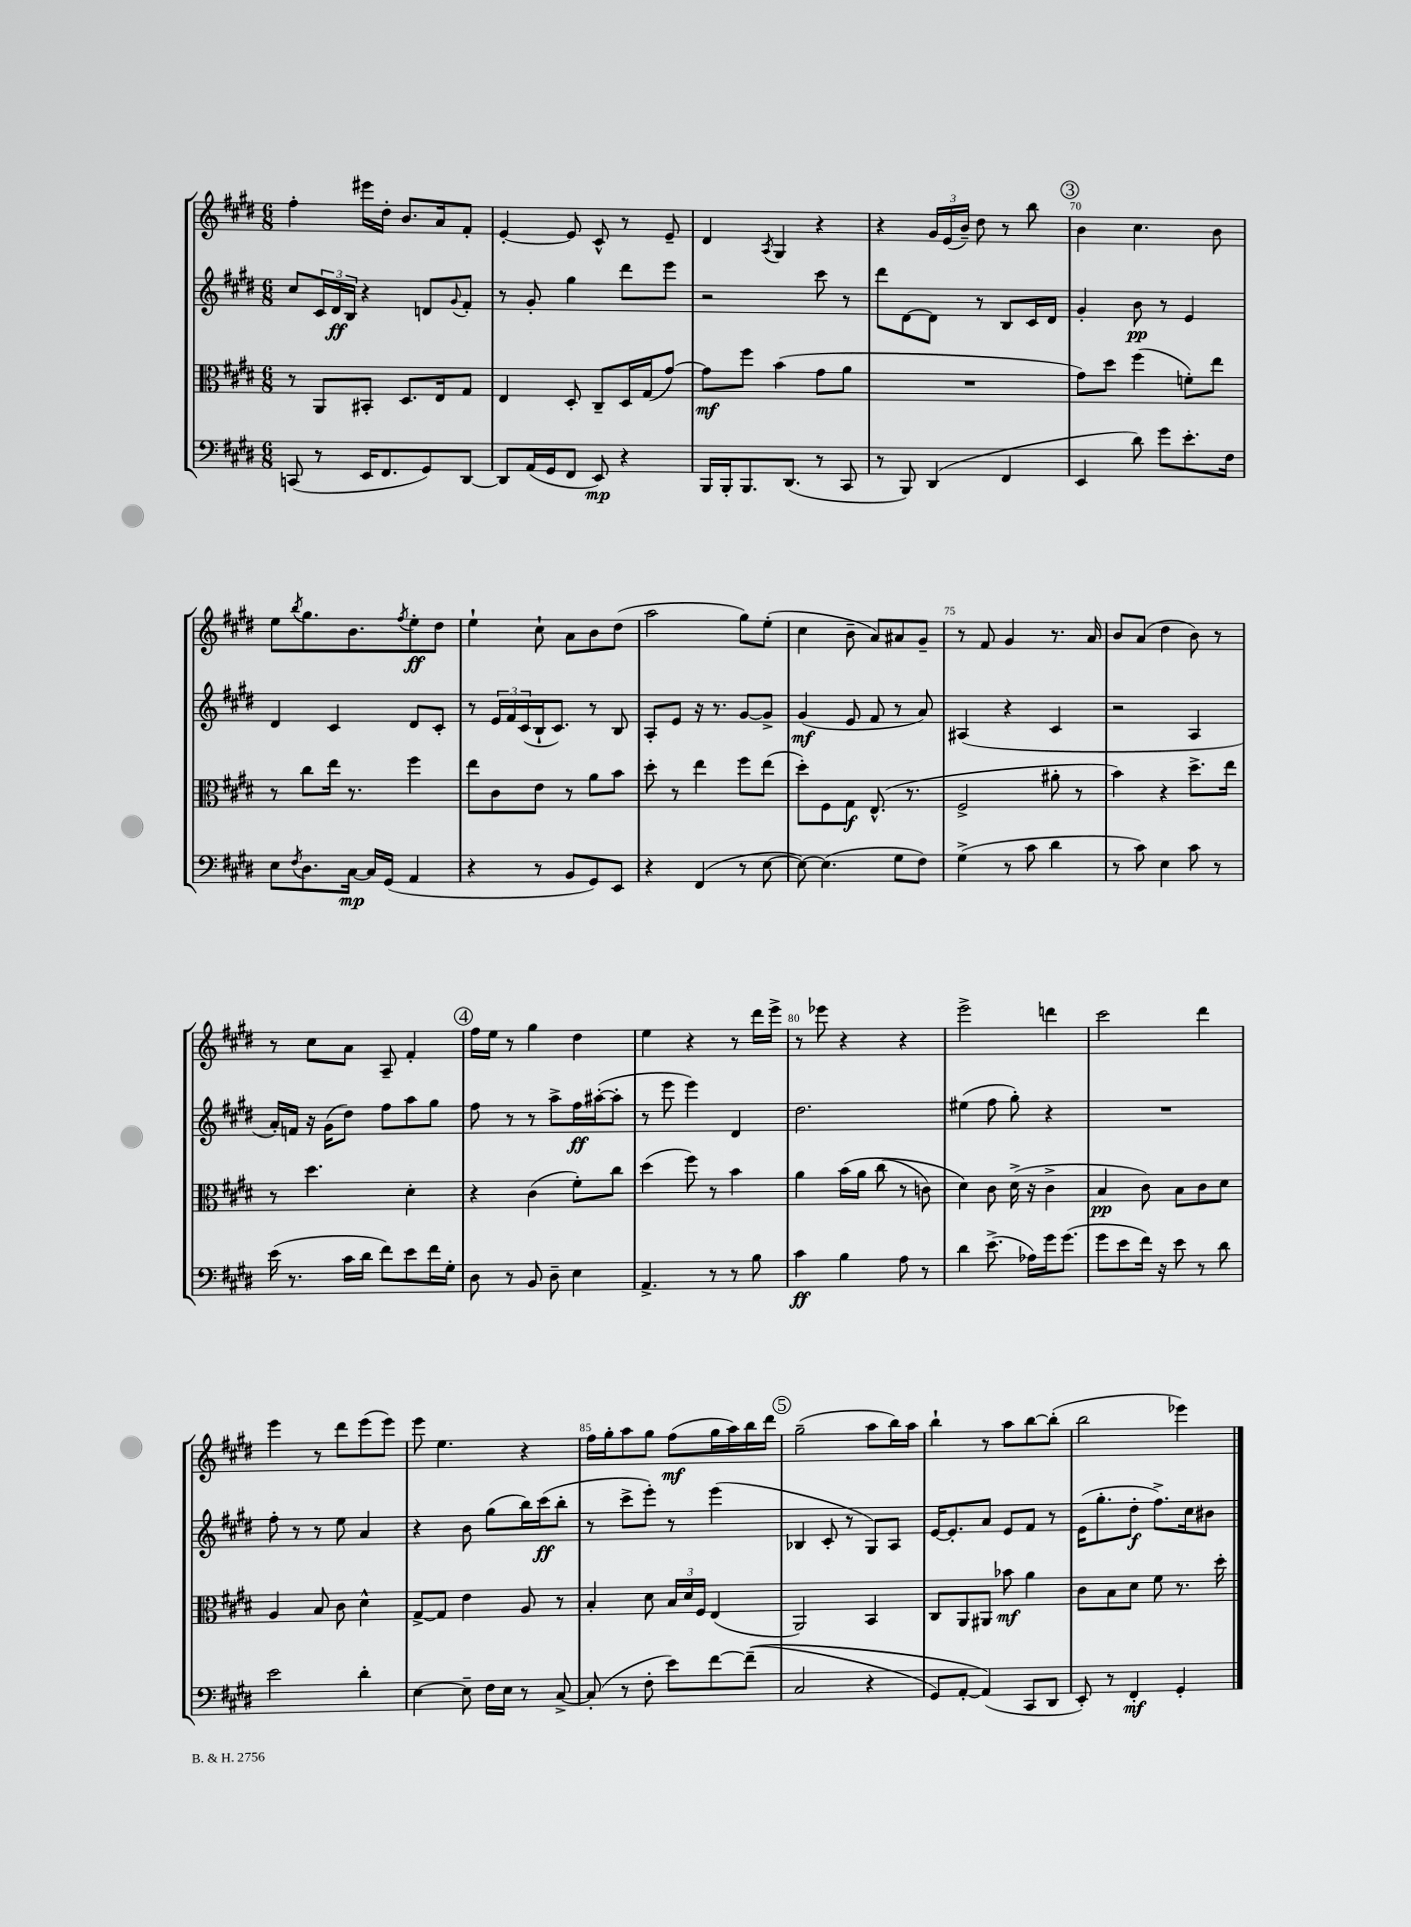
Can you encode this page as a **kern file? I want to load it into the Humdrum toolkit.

**kern	**dynam	**kern	**dynam	**kern	**dynam	**kern	**dynam
*part4	*part4	*part3	*part3	*part2	*part2	*part1	*part1
*staff4	*staff4	*staff3	*staff3	*staff2	*staff2	*staff1	*staff1
*clefF4	*	*clefC3	*	*clefG2	*	*clefG2	*
*k[f#c#g#d#]	*	*k[f#c#g#d#]	*	*k[f#c#g#d#]	*	*k[f#c#g#d#]	*
*M6/8	*	*M6/8	*	*M6/8	*	*M6/8	*
=66	=66	=66	=66	=66	=66	=66	=66
(8CCn/	.	8r	.	8cc#/L	.	4ff#'\	.
8r	.	8AA/L	.	24c#/L	.	.	.
.	.	.	.	24d#/	ff	.	.
.	.	.	.	24B/JJ	.	.	.
16EE/KL	.	8BB#X'/J	.	4r	.	16eee#X\LL	.
8.FF#/	.	.	.	.	.	16dd#'\JJ	.
.	.	8.D#/L	.	.	.	8.b/L	.
8GG#/)	.	.	.	8dn/L	.	.	.
.	.	16E/k	.	.	.	16a/k	.
.	.	.	.	8qqg#/	.	.	.
[8DD#/J	.	8G#/J	.	8f#'/J	.	8f#'/J	.
=67	=67	=67	=67	=67	=67	=67	=67
8DD#/L]	.	4E/	.	8r	.	[4e'/	.
(16AA/L	.	.	.	8g#'/	.	.	.
16GG#/J	.	.	.	.	.	.	.
8FF#/J	.	8D#'/	.	4gg#\	.	8e/]	.
8EE/)	mp	8C#~/L	.	.	.	8c#^^/	.
4r	.	16D#/L	.	8ddd#\L	.	8r	.
.	.	(16G#/J	.	.	.	.	.
.	.	[8g#/J)	.	8eee\J	.	8e~/	.
=68	=68	=68	=68	=68	=68	=68	=68
16BBB/LL	.	8g#\L]	mf	2r	.	4d#/	.
16BBB'/J	.	.	.	.	.	.	.
8.BBB/	.	8ff#\J	.	.	.	.	.
.	.	.	.	.	.	8qA/	.
.	.	(4b\	.	.	.	4G#/	.
(8.DD#/J	.	.	.	.	.	.	.
8r	.	8g#\L	.	8ccc#\	.	4r	.
8CC#/	.	8a\J	.	8r	.	.	.
=69	=69	=69	=69	=69	=69	=69	=69
8r	.	2.r	.	8ddd#\L	.	4r	.
8BBB/)	.	.	.	[8d#\	.	.	.
(4DD#/	.	.	.	8d#\J]	.	24g#/LL	.
.	.	.	.	.	.	(24e/	.
.	.	.	.	.	.	24b~/JJ)	.
.	.	.	.	8r	.	8dd#\	.
4FF#/	.	.	.	8B/L	.	8r	.
.	.	.	.	16c#/L	.	8bb\	.
.	.	.	.	16d#/JJ	.	.	.
!!LO:REH:place=s1:t=3
=70	=70	=70	=70	=70	=70	=70	=70
4EE/	.	8g#\L)	.	4g#'/	.	4b\	.
.	.	8dd#\J	.	.	.	.	.
8d#\)	.	(4ff#\	.	8b\	pp	4.cc#\	.
8g#\L	.	.	.	8r	.	.	.
8.e'\	.	8fn'\L)	.	4e/	.	.	.
.	.	8ee\J	.	.	.	8b\	.
16F#\Jk	.	.	.	.	.	.	.
!!LO:LB:g=z
=71	=71	=71	=71	=71	=71	=71	=71
8E\L	.	8r	.	4d#/	.	8ee\L	.
8qF#/	.	.	.	.	.	8qbb/	.
8.D#\	.	8cc#\L	.	.	.	8.gg#\	.
.	.	16ee\Jk	.	4c#/	.	.	.
[16C#\Jk	mp	8.r	.	.	.	8.b\	.
16C#/LL]	.	.	.	.	.	.	.
(16GG#/JJ	.	.	.	.	.	.	.
.	.	.	.	.	.	8qff#/	.
4AA/	.	4ff#\	.	8d#/L	.	8ee'\	ff
.	.	.	.	8c#'/J	.	8dd#\J	.
=72	=72	=72	=72	=72	=72	=72	=72
4r	.	8ee\L	.	8r	.	4ee`\	.
.	.	8c#\	.	24e/LL	.	.	.
.	.	.	.	24f#/	.	.	.
.	.	.	.	(24c#/	.	.	.
8r	.	8e\J	.	16B`/J	.	8cc#`\	.
.	.	.	.	8.c#/J)	.	.	.
8BB/L	.	8r	.	.	.	8a\L	.
8GG#/)	.	8a\L	.	8r	.	8b\	.
8EE/J	.	8b\J	.	8B/	.	(8dd#\J	.
=73	=73	=73	=73	=73	=73	=73	=73
4r	.	8dd#'\	.	8A'/L	.	2aa\	.
.	.	8r	.	8e/J	.	.	.
(4FF#/	.	4ee\	.	16r	.	.	.
.	.	.	.	8.r	.	.	.
8r	.	8ff#\L	.	[8g#/L	.	8gg#\L)	.
[8E\	.	(8ee\J	.	8g#^/J]	.	(8ee'\J	.
=74	=74	=74	=74	=74	=74	=74	=74
8E\_)	.	8dd#'\L)	.	(4g#/	mf	4cc#\	.
(4.E\]	.	8F#\	.	.	.	.	.
.	.	8G#\J	f	8e/	.	8b~\	.
.	.	(8.E^^/	.	8f#/	.	8a/L)	.
8G#\L	.	.	.	8r	.	8a#X/	.
.	.	8.r	.	.	.	.	.
8F#\J)	.	.	.	8a/)	.	8g#~/J	.
=75	=75	=75	=75	=75	=75	=75	=75
(4G#^\	.	2F#^/	.	(4A#X/	.	8r	.
.	.	.	.	.	.	8f#/	.
8r	.	.	.	4r	.	4g#/	.
8c#\	.	.	.	.	.	.	.
4d#\	.	8a#X'\	.	4c#/	.	8.r	.
.	.	8r	.	.	.	.	.
.	.	.	.	.	.	16a/	.
=76	=76	=76	=76	=76	=76	=76	=76
8r	.	4b\)	.	2r	.	8b/L	.
8c#\)	.	.	.	.	.	(8a/J	.
4E\	.	4r	.	.	.	4dd#\	.
8c#\	.	8.dd#^\L	.	4A/	.	8b\)	.
8r	.	.	.	.	.	8r	.
.	.	16ee\Jk	.	.	.	.	.
!!LO:LB:g=z
=77	=77	=77	=77	=77	=77	=77	=77
(16e\	.	8r	.	16a'/LL)	.	8r	.
8.r	.	.	.	16fn/JJ	.	.	.
.	.	4.dd#\	.	16r	.	8cc#\L	.
.	.	.	.	(16g#\KL	.	.	.
16c#\LL	.	.	.	8dd#\J)	.	8a\J	.
16d#\JJ	.	.	.	.	.	.	.
8f#\L)	.	.	.	8ff#\L	.	8A~/	.
8e\	.	4d#'\	.	8aa\	.	4f#'/	.
16f#\L	.	.	.	8gg#\J	.	.	.
16G#'\JJ	.	.	.	.	.	.	.
!!LO:REH:place=s1:t=4
=78	=78	=78	=78	=78	=78	=78	=78
8D#\	.	4r	.	8ff#\	.	16ff#\LL	.
.	.	.	.	.	.	16ee\JJ	.
8r	.	.	.	8r	.	8r	.
8BB/	.	(4c#\	.	8r	.	4gg#\	.
8D#~\	.	.	.	8aa^\L	.	.	.
4E\	.	8f#'\L)	.	16ff#\L	ff	4dd#\	.
.	.	.	.	([16aa#X'\J	.	.	.
.	.	8cc#\J	.	8aa#'\J]	.	.	.
=79	=79	=79	=79	=79	=79	=79	=79
4.AA^/	.	(4dd#\	.	8r	.	4ee\	.
.	.	.	.	8eee\	.	.	.
.	.	8ff#\)	.	4eee\)	.	4r	.
8r	.	8r	.	.	.	.	.
8r	.	4b\	.	4d#/	.	8r	.
8B\	.	.	.	.	.	16ddd#\LL	.
.	.	.	.	.	.	16eee^\JJ	.
=80	=80	=80	=80	=80	=80	=80	=80
4c#\	ff	4a\	.	2.dd#\	.	8r	.
.	.	.	.	.	.	8eee-X\	.
4B\	.	(16b\LL	.	.	.	4r	.
.	.	16a\JJ	.	.	.	.	.
.	.	(8cc#\	.	.	.	.	.
8A\	.	8r	.	.	.	4r	.
8r	.	8cn\)	.	.	.	.	.
=81	=81	=81	=81	=81	=81	=81	=81
4d#\	.	4d#\)	.	(4ee#X\	.	2eee^\	.
(8.e^\	.	8c#\	.	8ff#\	.	.	.
.	.	(16d#^\	.	8gg#'\)	.	.	.
16A-X\LL)	.	16r	.	.	.	.	.
16g#\J	.	4c#^\	.	4r	.	4dddn\	.
(8.g#\J	.	.	.	.	.	.	.
=82	=82	=82	=82	=82	=82	=82	=82
8g#\L	.	4B/	pp	2.r	.	2ccc#\	.
8e\	.	.	.	.	.	.	.
16f#\Jk)	.	8c#\)	.	.	.	.	.
16r	.	.	.	.	.	.	.
8e\	.	8B\L	.	.	.	.	.
8r	.	8c#\	.	.	.	4ddd#\	.
8d#\	.	8d#\J	.	.	.	.	.
!!LO:LB:g=z
=83	=83	=83	=83	=83	=83	=83	=83
2e\	.	4A/	.	8ff#'\	.	4eee\	.
.	.	.	.	8r	.	.	.
.	.	8B/	.	8r	.	8r	.
.	.	8c#\	.	8ee\	.	8ddd#\L	.
4d#'\	.	4d#^^\	.	4a/	.	(8eee\	.
.	.	.	.	.	.	8eee\J)	.
=84	=84	=84	=84	=84	=84	=84	=84
[4E\	.	[8G#^/L	.	4r	.	8eee\	.
.	.	8G#/J]	.	.	.	4.ee\	.
8E~\]	.	4e\	.	8b\	.	.	.
16F#\LL	.	.	.	(8gg#\L	.	.	.
16E\JJ	.	.	.	.	.	.	.
8r	.	8A/	.	16bb\L)	.	4r	.
.	.	.	.	(16ccc#\J	ff	.	.
[8C#^/	.	8r	.	8bb'\J	.	.	.
=85	=85	=85	=85	=85	=85	=85	=85
(8C#'/]	.	4B'/	.	8r	.	16ff#\LL	.
.	.	.	.	.	.	16gg#'\J	.
8r	.	.	.	8ccc#^\L	.	8aa\	.
8F#'\	.	8d#\	.	8eee'\J)	.	8gg#\J	.
8e\L)	.	24B/LL	.	8r	.	(8ff#\L	mf
.	.	24d#/	.	.	.	.	.
.	.	24F#/JJ	.	.	.	.	.
[8f#\	.	(4E/	.	(4eee\	.	16gg#\L	.
.	.	.	.	.	.	16aa\)	.
((8f#~\J]	.	.	.	.	.	16bb\	.
.	.	.	.	.	.	16ddd#\JJ	.
!!LO:REH:place=s1:t=5
=86	=86	=86	=86	=86	=86	=86	=86
2C#/	.	2AA/)	.	4B-X/	.	(2gg#~\	.
.	.	.	.	8c#'/	.	.	.
.	.	.	.	8r	.	.	.
4r	.	4BB/	.	8G#/L)	.	8aa\L	.
.	.	.	.	8A/J	.	16bb\L)	.
.	.	.	.	.	.	16aa\JJ	.
=87	=87	=87	=87	=87	=87	=87	=87
8GG#/L)	.	8C#/L	.	[16e/KL	.	4bb`\	.
.	.	.	.	8.e'/]	.	.	.
[8AA'/J	.	8AA/	.	.	.	.	.
(4AA/])	.	8AA#X/J	.	8a/J	.	8r	.
.	.	8b-X\	mf	8e/L	.	8aa\L	.
8CC#/L	.	4a\	.	8f#/J	.	[8bb\	.
8DD#/J	.	.	.	8r	.	(8bb'\J]	.
=88	=88	=88	=88	=88	=88	=88	=88
8EE'/)	.	8c#\L	.	(16e\KL	.	2bb\	.
.	.	.	.	8.gg#'\	.	.	.
8r	.	8B\	.	.	.	.	.
4FF#'/	mf	8d#\J	.	8dd#'\J	f	.	.
.	.	8f#\	.	8.ff#^\L)	.	.	.
4GG#'/	.	8.r	.	.	.	4eee-X\)	.
.	.	.	.	16cc#\k	.	.	.
.	.	.	.	8b#X\J	.	.	.
.	.	16dd#'\	.	.	.	.	.
==	==	==	==	==	==	==	==
*-	*-	*-	*-	*-	*-	*-	*-
